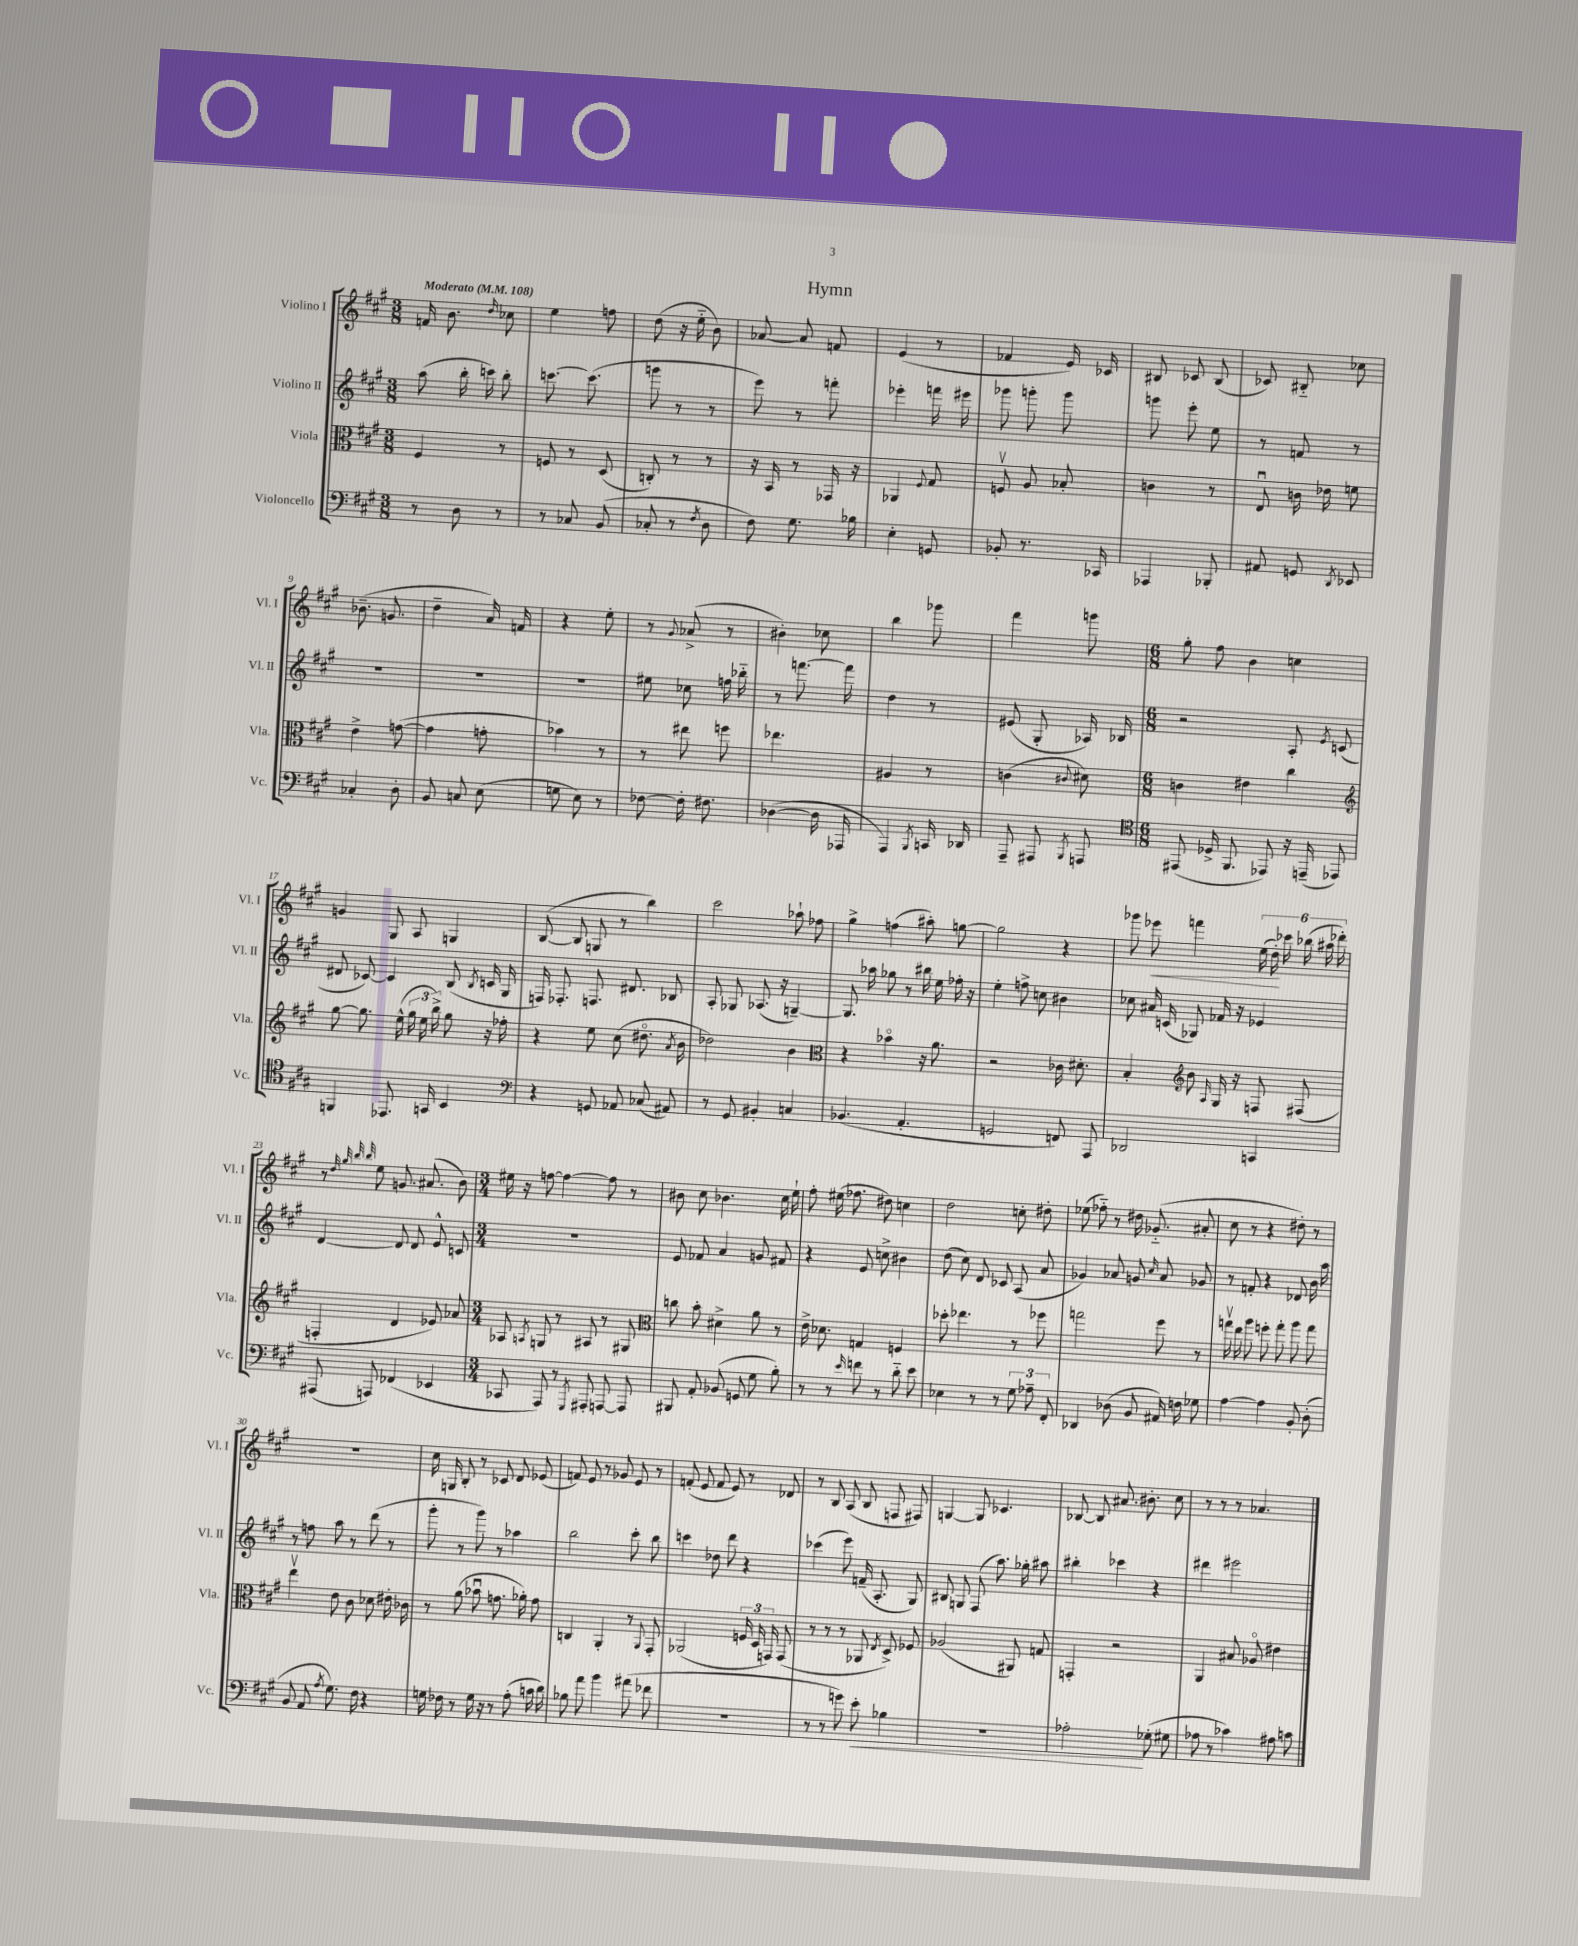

**kern	**dynam	**kern	**kern	**kern	**dynam
*part4	*part4	*part3	*part2	*part1	*part1
*staff4	*staff4	*staff3	*staff2	*staff1	*staff1
*I"Violoncello	*	*I"Viola	*I"Violino II	*I"Violino I	*
*I'Vc.	*	*I'Vla.	*I'Vl. II	*I'Vl. I	*
*clefF4	*	*clefC3	*clefG2	*clefG2	*
*k[f#c#g#]	*	*k[f#c#g#]	*k[f#c#g#]	*k[f#c#g#]	*
*M3/8	*	*M3/8	*M3/8	*M3/8	*
*MM108	*	*MM108	*MM108	*MM108	*
=1	=1	=1	=1	=1	=1
!	!	!	!	!LO:TX:a:B:t=Moderato	!
8r	.	4F#/	(8aa\	16fn/	.
.	.	.	.	8.b\	.
8D\	.	.	16bb'\	.	.
.	.	.	16cccn\)	.	.
.	.	.	.	16qqdd/	.
8r	.	8r	8bb'\	8cc-X\	.
=2	=2	=2	=2	=2	=2
8r	.	8Fn/	[8.cccn\	4ee\	.
8C-X/	.	8r	.	.	.
.	.	.	(8.ccc\]	.	.
(8BB/	.	(8D/	.	8ffn\	.
=3	=3	=3	=3	=3	=3
8C-X'/	.	8Cn'/)	8gggn\	(8dd\	.
8r	.	8r	8r	16r	.
.	.	.	.	16ee\	.
8qF#/	.	.	.	.	.
8D\	.	8r	8r	8b\)	.
=4	=4	=4	=4	=4	=4
8F#\)	.	16r	8eee\)	[8a-X/	.
.	.	16BB/	.	.	.
8.G#\	.	8r	8r	8a-/]	.
.	.	16GG-X/	8fffn'\	8fn/	.
16B-X\	.	16r	.	.	.
=5	=5	=5	=5	=5	=5
4E'\	.	4AA-X/	4eee-X'\	(4e/	.
.	.	8qqF#/	.	.	.
8GGn/	.	8G#/	16fffn\	8r	.
.	.	.	16eee#X\	.	.
=6	=6	=6	=6	=6	=6
8BB-X'/	.	8Fnv/	8ggg-X\	4f-X/	.
8.r	.	8A/	8gggn'\	.	.
.	.	8B-X'/	8ggg\	16e/)	.
16CC-X/	.	.	.	16c-X/	.
=7	=7	=7	=7	=7	=7
4AAA-X/	.	4cn\	8gggn\	8B#X/	.
.	.	.	8eee'\	8c-X/	.
8BBB-X'/	.	8r	8ee\	(8B#/	.
=8	=8	=8	=8	=8	=8
8AA#X/	.	8Eu/	8r	8c-X/)	.
8GGn/	.	16cn\	8fn/	8B#X/	.
.	.	16e-X\	.	.	.
8qDD/	.	.	.	.	.
8EE-X/	.	8fn\	8r	8cc-X\	.
!!LO:LB:g=z
=9	=9	=9	=9	=9	=9
4C-X'/	.	4e^\	4.r	(8.b-X~\	.
.	.	.	.	8.gn/	.
8D'\	.	([8gn\	.	.	.
=10	=10	=10	=10	=10	=10
8BB/	.	4g\]	4.r	4dd~\	.
8Cn/	.	.	.	.	.
(8E\	.	8gn'\	.	16a/)	.
.	.	.	.	16fn/	.
=11	=11	=11	=11	=11	=11
8Gn\	.	4b-X\)	4.r	4r	.
8E\)	.	.	.	.	.
8r	.	8r	.	8ee'\	.
=12	=12	=12	=12	=12	=12
[8F-X\	.	8r	8ee#X\	8r	.
.	.	.	.	8qqg#/	.
16F-'\]	.	8ee#X\	8cc-X\	(8a-X^/	.
8.F#X\	.	.	.	.	.
.	.	8ffn\	16ffn\	8r	.
.	.	.	16bb-X\	.	.
=13	=13	=13	=13	=13	=13
([4D-X\	.	4.ee-X\	8r	4b#X'\)	.
.	.	.	[8.fffn\	.	.
16D-\]	.	.	.	8cc-X\	.
16AAA-X/	.	.	16fff\]	.	.
=14	=14	=14	=14	=14	=14
4AAA/)	.	4A#X/	4dd\	4bb\	.
8qBBB/	.	.	.	.	.
16CCn/	.	8r	8r	8ggg-X\	.
16DD-X/	.	.	.	.	.
=15	=15	=15	=15	=15	=15
8AAA~/	.	(4cn\	(8e#X/	4fff#\	.
8AAA#X/	.	.	8G#'/	.	.
8qBBB/	.	8qqc#X/	.	.	.
8AAAn/	.	8d#X\)	16A-X/)	8gggn\	.
.	.	.	16B-X/	.	.
=16	=16	=16	=16	=16	=16
*clefC4	*	*	*	*	*
*M6/8	*	*M6/8	*M6/8	*M6/8	*
(8EE#X/	.	4cn\	2r	8gg#'\	.
16D-X^/	.	.	.	8ff#\	.
8.FF#/	.	.	.	.	.
.	.	4e#X\	.	4b\	.
8EE-X/)	.	.	.	.	.
16r	.	4cc#\	8A'/	4ccn\	.
(16EEn~/	.	.	.	.	.
.	.	.	8qe/	.	.
8EE-X/)	.	.	(8cn/	.	.
!!LO:LB:g=z
=17	=17	=17	=17	=17	=17
*	*	*clefG2	*	*	*
4FFn/	.	[8gg#\	8d#X/	4gn/	.
.	.	8.gg#\]	[8c-X/)	.	.
8.EE-X/	.	.	4c-/]	8G#/	.
.	.	(16ee^^\	.	.	.
.	.	24gg#\	.	8A/	.
.	.	24ee\	.	.	.
16GGn/	.	.	.	.	.
.	.	24bb^\)	.	.	.
4BB/	.	8gg#\	(8B/	4Gn/	.
.	.	.	8qB/	.	.
.	.	16r	16cn/	.	.
.	.	16ff-X'\	16G#/	.	.
=18	=18	=18	=18	=18	=18
*clefF4	*	*	*	*	*
4r	.	4r	16Fn/)	([8B/	.
.	.	.	8.F-X'/	.	.
.	.	.	.	8B/]	.
8GGn/	.	8ee\	8.Fn/	8Gn/	.
8AA-X/	.	(8cc#\	.	8r	.
.	.	.	8.d#X/	.	.
(8C-X/	.	8.dd#X\	.	4bb\)	.
8AA#X/)	.	.	8B-X/	.	.
.	.	8qa/	.	.	.
.	.	16b\	.	.	.
=19	=19	=19	=19	=19	=19
8r	.	2dd-X\)	8A'/	2ccc#\	.
8GG#/	.	.	8G-X/	.	.
4BB#X'/	.	.	(8.A-X/	.	.
.	.	.	16r	.	.
4Cn/	.	4b\	[4Gn~/)	8aa-X`\	.
.	.	.	.	8ff-X\	.
=20	=20	=20	=20	=20	=20
*	*	*clefC3	*	*	*
(4.BB-X/	.	4r	8.G/]	4gg#^\	.
.	.	.	16aa-X\	.	.
.	.	4b-X\	8gg-X\	(4ffn\	.
4.AA'/	.	.	8r	.	.
.	.	16r	16bb#X\	8aa#X'\)	.
.	.	8.a\	16ee\	.	.
.	.	.	16ff-X'\	[8ggn\	.
.	.	.	16r	.	.
=21	=21	=21	=21	=21	=21
2GGn/	.	2r	4ee'\	2gg\]	.
.	.	.	8ffn^\	.	.
.	.	.	8ccn\	.	.
8FFn/)	.	16c-X\	4b#X\	4r	.
.	.	8.d#X'\	.	.	.
8AAA/	.	.	.	.	.
=22	=22	=22	=22	=22	=22
2DD-X/	.	4B'/	8cc-X\	8ggg-X\	.
!	!	!	!	!	!LO:HP:b
.	.	.	16a#X/	8eee-X\	<
.	.	.	(16cn/	.	.
*	*	*clefG2	*	*	*
.	.	8b\	8G-X/)	4fffn\	.
.	.	16qqA/	.	.	.
.	.	16G#/	16f-X/	.	.
.	.	16r	16r	.	.
4CCn/	.	8Fn/	4e-X/	(24ee\	.
.	.	.	.	24dd'\)	.
.	.	.	.	24ccc-X\	[
.	.	(8F#X/	.	(24bb-X\	.
.	.	.	.	24aa#X\	.
.	.	.	.	24ddd-X'\)	.
!!LO:LB:g=z
=23	=23	=23	=23	=23	=23
(8AAA#X/	.	4Fn'/	[4d/	8r	.
.	.	.	.	32qqdd/	.
.	.	.	.	32qqgg#/	.
.	.	.	.	32qqbb/	.
.	.	.	.	32qqbb/	.
8AAAn/)	.	.	.	8ee\	.
(4FF-X/	.	4d/	8d/]	8.gn/	.
.	.	.	8d/	.	.
.	.	.	.	(8.a#X/	.
4EE-X/	.	8e-X/)	8e^^/	.	.
.	.	8a-X/	8cn/	8b\)	.
=24	=24	=24	=24	=24	=24
*M3/4	*	*M3/4	*M3/4	*M3/4	*
8CC-X/	.	8A-X/	2.r	16ee#X\	.
.	.	.	.	16r	.
.	.	8qAn/	.	.	.
8AAA/)	.	8Gn/	.	[8ffn\	.
8r	.	8r	.	4ff\_	.
8qGGG#/	.	.	.	.	.
8AAA#X'/	.	8A#X/	.	.	.
[8AAAn/	.	8r	.	8ff\]	.
8AAA/]	.	8G#X/	.	8r	.
=25	=25	=25	=25	=25	=25
*	*	*clefC3	*	*	*
8BBB#X/	.	8ccn\	8e/	8b#X\	.
8AA'/	.	8b'\	8f-X/	8cc#\	.
(8BB-X/	.	4d#X^\	4a/	4.b-X\	.
8GGn/	.	.	.	.	.
8G#\	.	8a\	8gn/	.	.
8B'\)	.	8r	8f#X/	16cc#\	.
.	.	.	.	16ee`\	.
=26	=26	=26	=26	=26	=26
8r	.	16e^\	4r	8ff#'\	.
.	.	8.d-X\	.	.	.
8r	.	.	.	(16ee#X\	.
.	.	.	.	8.ff-X\	.
16qqe/	.	.	.	.	.
8fn\	.	4Gn/	8e/	.	.
8r	.	.	8ccn^\	8dd#X\)	.
8d\	.	4Fn/	4b#X\	4ccn\	.
8e\	.	.	.	.	.
=27	=27	=27	=27	=27	=27
4E-X\	.	8dd-X'\	(8dd\	2dd\	.
.	.	4.ee-X\	8cc#\)	.	.
8r	.	.	8d/	.	.
8r	.	.	8c-X/	.	.
12G#\	.	8r	(8A/	8ccn'\	.
12A-X~\	.	.	.	.	.
.	.	8ff-X\	8a/	8dd#X'\	.
12FF#'/	.	.	.	.	.
=28	=28	=28	=28	=28	=28
4DD-X/	.	2ggn\	4g-X/)	(8ee-X\	.
.	.	.	.	8ff-X\)	.
(8D-X\	.	.	8a-X/	8r	.
8BB/	.	.	8gn/	16dd#X\	.
.	.	.	.	(8.g-X/	.
.	.	.	16qqcc#/	.	.
16AA#X/)	.	8ff#\	8a-/	.	.
16Fn\	.	.	.	.	.
8G-X\	.	8r	8g-X/	8a#X'/	.
=29	=29	=29	=29	=29	=29
[4A\	.	16ggnv\	8r	8cc#\	.
.	.	16ee\	.	.	.
.	.	8aa\	8fn'/	8r	.
4A\]	.	8ffn'\	4r	4r	.
.	.	8gg'\	.	.	.
8BB'/	.	8aa\	8d-X/	8dd#X'\)	.
(8D'\	.	8gg\	16b\	8r	.
.	.	.	16aa\	.	.
!!LO:LB:g=z
=30	=30	=30	=30	=30	=30
8BB/	.	4eev\	8r	2.r	.
8AA/	.	.	8ffn\	.	.
8qA/	.	.	.	.	.
8.G#\)	.	8e\	8aa\	.	.
.	.	8c#\	8r	.	.
16F#\	.	.	.	.	.
4r	.	8d-X\	(8ddd\	.	.
.	.	16e#X'\	8r	.	.
.	.	16c-X\	.	.	.
=31	=31	=31	=31	=31	=31
16Gn\	.	8r	8ggg#'\	16cc#\	.
16F-X\	.	.	.	16Gn/	.
8r	.	(8a\	8r	8B'/	.
16G\	.	8b-Xu\	8ggg#\)	8r	.
16r	.	.	.	.	.
8r	.	8.gn\	8r	8c-X/	.
(8A'\	.	.	4aa-X\	8d/	.
.	.	16a-X'\)	.	.	.
16cn\	.	8g\	.	(8e-X/	.
16d\)	.	.	.	.	.
=32	=32	=32	=32	=32	=32
8B-X\	.	4Cn/	2bb\	8fn/)	.
8a\	.	.	.	8e/	.
4b\	.	4AA'/	.	8r	.
.	.	.	.	8g-X/	.
(8a#X\	.	8r	8ccc#'\	8e/	.
.	.	8qqAA/	.	.	.
8f-X\	.	8GG#'/	8bb\	8r	.
=33	=33	=33	=33	=33	=33
2.r	.	(2AA-X/	4cccn\	(8fn'/	.
.	.	.	.	8e/	.
.	.	.	8dd-X\	8f/	.
.	.	.	8ddd\	8e/)	.
.	.	24Fn/	4r	8r	.
.	.	24D/	.	.	.
.	.	24GGn/)	.	.	.
.	.	(8GG/	.	8d-X/	.
=34	=34	=34	=34	=34	=34
8r	.	8r	(4ccc-X\	8r	.
8r	.	8r	.	8B/	.
8gn\)	.	8r	8eee\)	(8A/	.
!	!LO:HP:b	!	!	!	!
8e'\	<	8AA-X/	(16fn~/	8B/	.
.	.	.	8.A'/	.	.
.	.	8qE/	.	.	.
4B-X\	.	8D^/)	.	8Fn/	.
.	.	8F-X/	8G#/)	8F#X/)	.
=35	=35	=35	=35	=35	=35
2.r	.	(2A-X/	8B#X/	[4Gn/	.
.	.	.	8Gn/	.	.
.	.	.	(8F#/	8G/]	.
.	.	.	8.aa\)	4.c-X/	.
.	.	8AA#X/)	.	.	.
.	.	.	16gg-X'\	.	.
.	.	8Gn/	8aa#X\	.	.
=36	=36	=36	=36	=36	=36
2A-X'\	.	4GGn'/	4bb#X'\	[8B-X/	.
.	.	.	.	8B-/]	.
.	.	2r	4ccc-X\	8.a#X/	.
.	.	.	.	8.b#X'\	.
(8G-X'\	[	.	4r	.	.
8G#X\	.	.	.	8cc#\	.
=37	=37	=37	=37	=37	=37
8A-X\	.	4AA/	4ddd#X\	8r	.
8r	.	.	.	8r	.
4c-X\)	.	8B#X/	2eee#X\	8r	.
.	.	8A-X/	.	4.a-X/	.
8A#X\	.	4e#X\	.	.	.
8cn\	.	.	.	.	.
==	==	==	==	==	==
*-	*-	*-	*-	*-	*-
